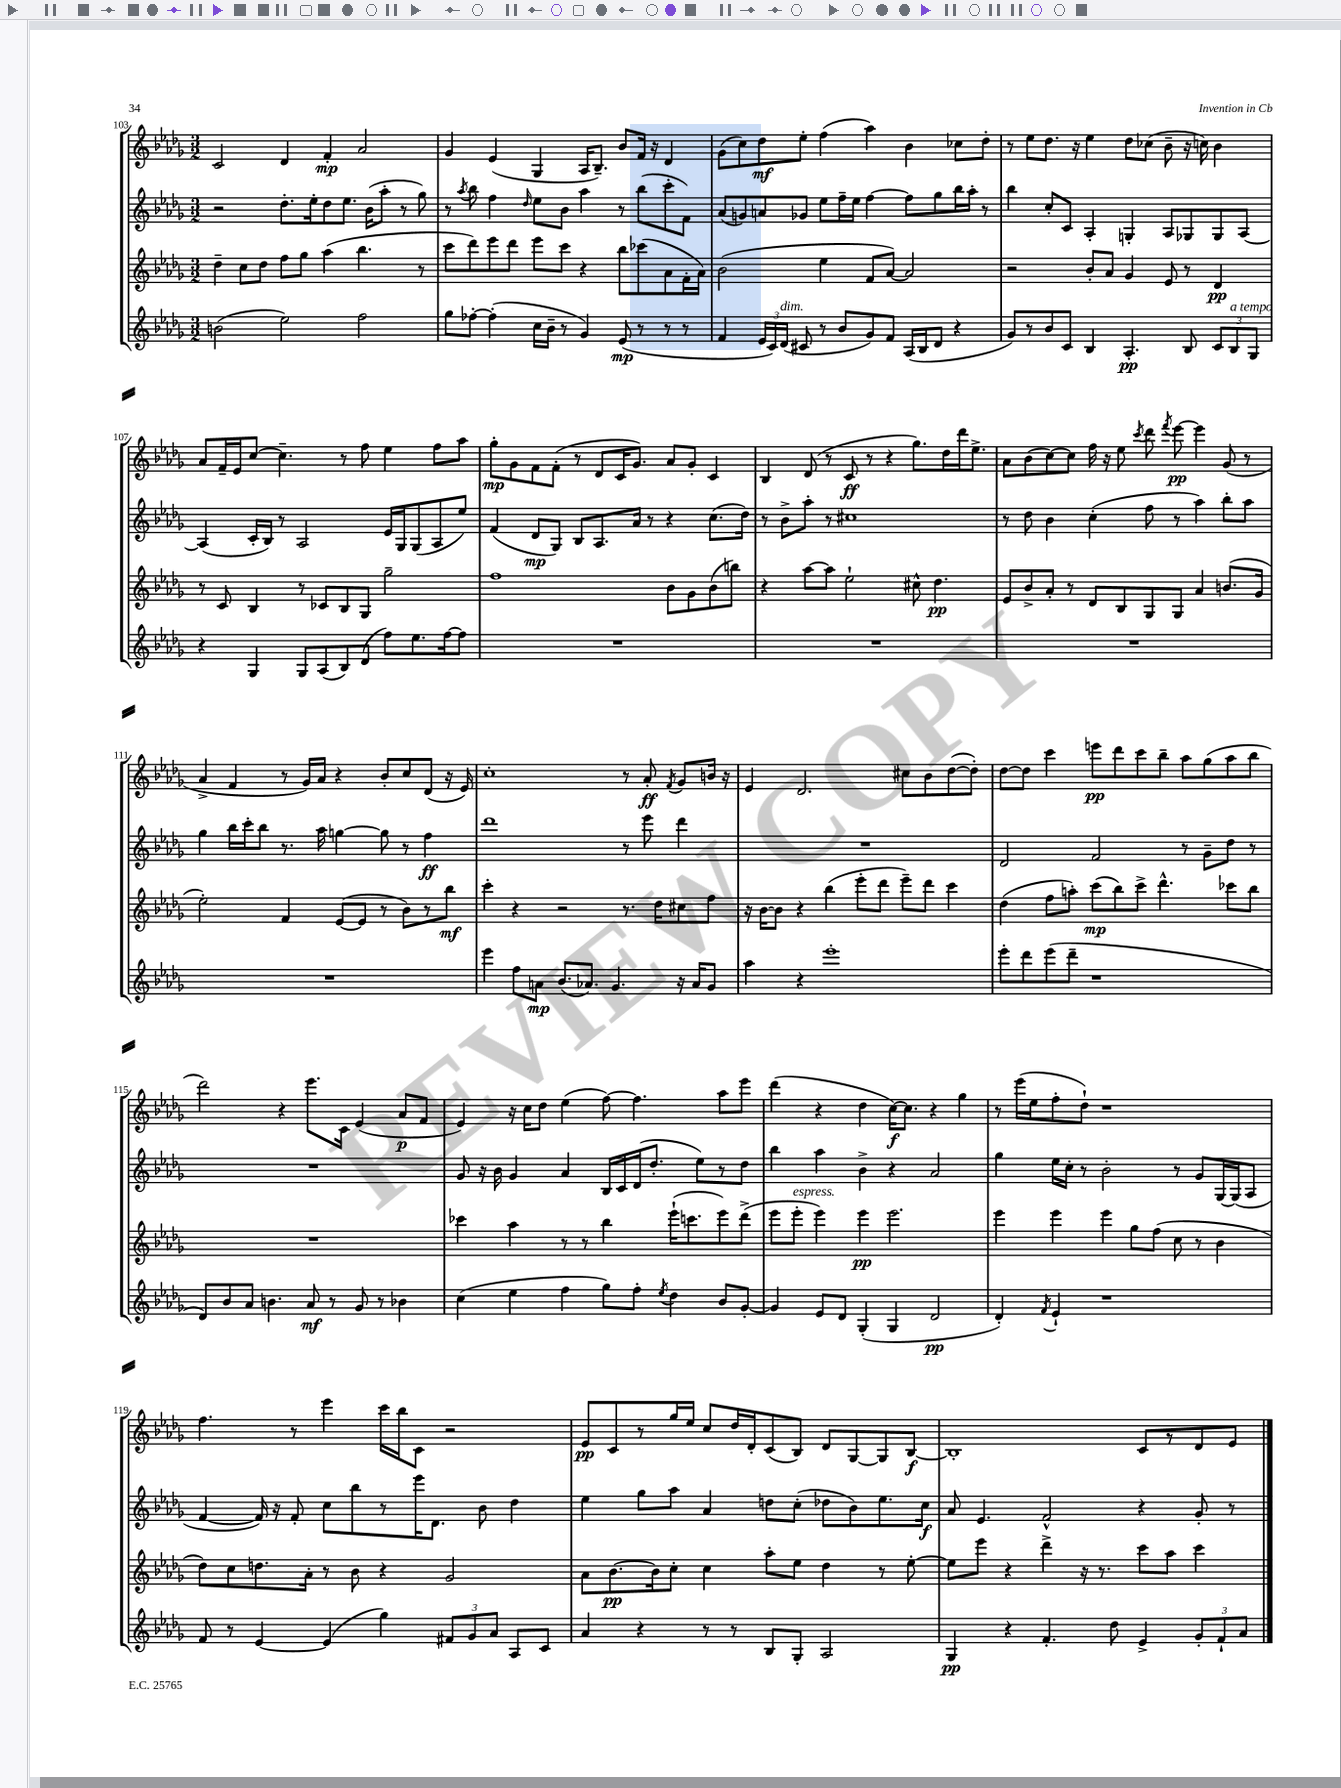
<<
\new StaffGroup <<
\new Staff = "s0" {
    \clef treble \key des \major \numericTimeSignature \time 3/2
    \autoBeamOff c'2 des'4 f'4-.\mp aes'2 |
    ges'4 ees'4( ges4 aes16[ bes8.]--) bes'8[ f'16] r16 des'4 |
    ges'8[( c''8) des''8\mf ees''8]-. f''4( aes''4) bes'4 ces''8[ des''8]-. |
    r8 ees''8[ des''8.] r16 ees''4 des''8[ ces''8]( bes'8-- r16 c''16) bes'4 |
    aes'8[ f'16-- ees'16 c''8]~ c''4.-- r8 f''8 ees''4 f''8[ aes''8] |
    ges''8[-.\mp ges'8 f'8 f'8]-.( r8 des'8[ c'16 ges'8.]) aes'8[ ges'8]-. c'4 |
    bes4 des'8( r8 c'8\ff r8 r4 ges''8.[) des''16 des'''16 ees''8.]-> |
    aes'8[ bes'8( c''8~) c''8] f''16 r16 ees''8 \acciaccatura { c'''8 } des'''8 \acciaccatura { f'''8 } ees'''8~\pp ees'''4 ges'8( r8 |
    aes'4-> f'4 r8 ges'16[) aes'16] r4 bes'8[-. c''8 des'8]( r16 ees'16) |
    c''1-. r8 aes'8-.\ff \acciaccatura { f'8 } ges'8[ b'16] r16 |
    ees'4 des'2. cis''8[ bes'8 des''8~( des''8]-.) |
    des''8[~ des''8] c'''4 e'''8[\pp des'''8 c'''8 bes''8]-- aes''8[ ges''8( aes''8 bes''8] |
    des'''2) r4 ees'''8.[ c'16] ees'4( aes'8[\p f'8] |
    ees'4) r16 c''16[ des''8] ees''4( f''8~) f''4. aes''8[ ees'''8] |
    des'''4( r4 des''4 c''16[~\f) c''8.] r4 ges''4 |
    r8 ees'''16[( ees''16 f''8-. des''8]-!) r1 |
    f''4. r8 ees'''4 c'''16[ bes''16 c'8] r2 |
    ees'8[\pp c'8 r8 ges''16 ees''16] c''8[ des''16 des'16-. c'8( bes8]) des'8[ ges8~ ges8 bes8]~\f |
    bes1-. c'8[ r8 des'8 ees'8] \bar "|." |
}
\new Staff = "s1" {
    \clef treble \key des \major \numericTimeSignature \time 3/2
    \autoBeamOff r2 des''8.[-. ees''16-. des''8 ees''8.] bes'16[( aes''8]-. r8 ges''8) |
    r8 \acciaccatura { aes''8 } bes''8 f''4 \grace { des''16 } ees''8[ bes'8] aes''4 r8 bes''8[( c'''8-. f'8]) |
    aes'8[( g'8) a'8 ges'8] ees''8[ f''16-- ees''16] f''4~ f''8[ ges''8 bes''16 aes''16]-. r8 |
    bes''4 c''8[-. c'8] aes4-. g4-. aes8[ ges8 ges8 aes8]~ |
    aes4( c'16[-. bes16]) r8 aes2 ees'16[ ges16 ges8( aes8 ees''8]) |
    f'4( des'8[\mp ges8]) bes8[ aes8. aes'16] r8 r4 c''8.[( des''16]) |
    r8 bes'8[-> aes''8]-. r8 cis''1 |
    r8 des''8 bes'4 c''4-.( f''8 r8 aes''4) bes''8[-. aes''8] |
    ges''4 bes''16[ c'''16-. bes''8] r8. aes''16 g''4~ g''8 r8 f''4\ff |
    des'''1 r8 ees'''8 des'''4 |
    R1. |
    des'2 f'2 r8 ges'8[-- des''8] r8 |
    R1. |
    ges'8 r16 bes'16 ges'4 aes'4 bes16[ c'16 des'16( des''8.]-. ees''8[) r8 des''8] |
    bes''4 aes''4 bes'4-> r4 aes'2 |
    ges''4 ees''16[ c''16]-. r8 bes'2-. r8 ges'8[ ges16~ ges16( aes8] |
    f'4~ f'16) r16 f'8-. c''8[ bes''8 r8 ees'''16 des'8.] bes'8 des''4 |
    ees''4 ges''8[ aes''8] aes'4 d''8[ c''8]-.( des''8[ bes'8) ees''8. c''16]\f |
    aes'8 ees'4. f'2-^ r4 ges'8-. r8 \bar "|." |
}
\new Staff = "s2" {
    \clef treble \key des \major \numericTimeSignature \time 3/2
    \autoBeamOff des''4-- c''8[ des''8] f''8[ ges''8] aes''4( bes''4. r8 |
    c'''8[ des'''8) ees'''8 des'''8] ees'''8[ c'''8] r4 bes''8[ ces'''8( aes'8 f'16-. aes'16]) |
    bes'2( ees''4 f'8[ aes'8]~) aes'2 |
    r2 bes'8[-. aes'8] ges'4 ees'8 r8 des'4\pp |
    r8 c'8 bes4 r8 ces'8[ bes8 ges8] ges''2-- |
    f''1 bes'8[ ges'8 bes'8( b''8]) |
    r4 aes''8[~ aes''8] ees''2-! cis''8-^ des''4.\pp |
    ees'8[ bes'8-> aes'8]-. r8 des'8[ bes8 ges8 ges8] aes'4 b'8.[( ges'16] |
    ees''2-.) f'4 ees'8[~( ees'8] r8 bes'8[) r8 bes''8]\mf |
    c'''4-. r4 r2 r8. des''16[ cis''8 f''8] |
    r16 bes'16[~ bes'8] r4 bes''4( ees'''8[-. des'''8] ees'''8[--) des'''8] c'''4 |
    des''4( f''8[ a''8]-.) c'''8[\mp( bes''8) c'''8]-> des'''4.-^ ces'''8[ bes''8] |
    R1. |
    ces'''4 aes''4 r8 r8 bes''4 ees'''16[-!( c'''8. ees'''8) des'''8]->( |
    ees'''8[ ees'''8]-.^\markup { \italic "espress." } ees'''4) ees'''4\pp ees'''2. |
    ees'''4 ees'''4 ees'''4 ges''8[ f''8]( c''8 r8 bes'4 |
    des''8[) c''8 d''8. aes'16]-. r8 bes'8 r4 ges'2 |
    aes'8[ bes'8.~\pp bes'16 c''8]-. c''4 aes''8[-. ees''8] des''4 r8 ees''8~-. |
    ees''8[ ees'''8] r4 des'''4-> r16 r8. c'''8[ aes''8] c'''4 \bar "|." |
}
\new Staff = "s3" {
    \clef treble \key des \major \numericTimeSignature \time 3/2
    \autoBeamOff b'2( ees''2) f''2 |
    ges''8[ fes''8]~-. fes''4-.( c''16[ bes'16]-- r8 ges'4) ees'8\mp( r8 r8 r8 |
    f'4 \tuplet 3/2 { ees'16[ c'16) des'16]^\markup { \italic "dim." }( } cis'8 r8 bes'8[ ges'8) f'8] aes16[( bes16 des'8] r4 |
    ges'8[) r8 bes'8 c'8] bes4 aes4.-.\pp bes8 \tuplet 3/2 { c'8[ bes8^\markup { \italic "a tempo" } ges8] } |
    r4 ges4 ges8[ aes8( bes8) des'8]( f''8[) ees''8. f''16~ f''8] |
    R1. |
    R1. |
    R1. |
    R1. |
    ees'''4 f''8[ a'8]\mp bes'8.[( aes'8.]) ges'4. r16 aes'16[ ges'8] |
    aes''4 r4 ees'''1-. |
    ees'''8[-. des'''8 ees'''8( des'''8]-- r1 |
    des'8[) bes'8 aes'8] b'4. aes'8\mf r8 ges'8 r8 bes'4 |
    c''4( ees''4 f''4 ges''8[) f''8]-. \acciaccatura { ees''8 } des''4 bes'8[ ges'8]~-. |
    ges'4 ees'8[ des'8] ges4-.( ges4 des'2\pp |
    des'4-.) \acciaccatura { f'8 } ees'4-! r1 |
    f'8 r8 ees'4~ ees'4( ges''4) \tuplet 3/2 { fis'8[ ges'8 aes'8] } aes8[ c'8] |
    aes'4 r4 r8 r8 bes8[ ges8]-. aes2 |
    ges4\pp r4 f'4.-. des''8 ees'4-> \tuplet 3/2 { ges'8[-. f'8-! aes'8] } \bar "|." |
}
>>
>>
\layout { \context { \Score currentBarNumber = #103 } }
